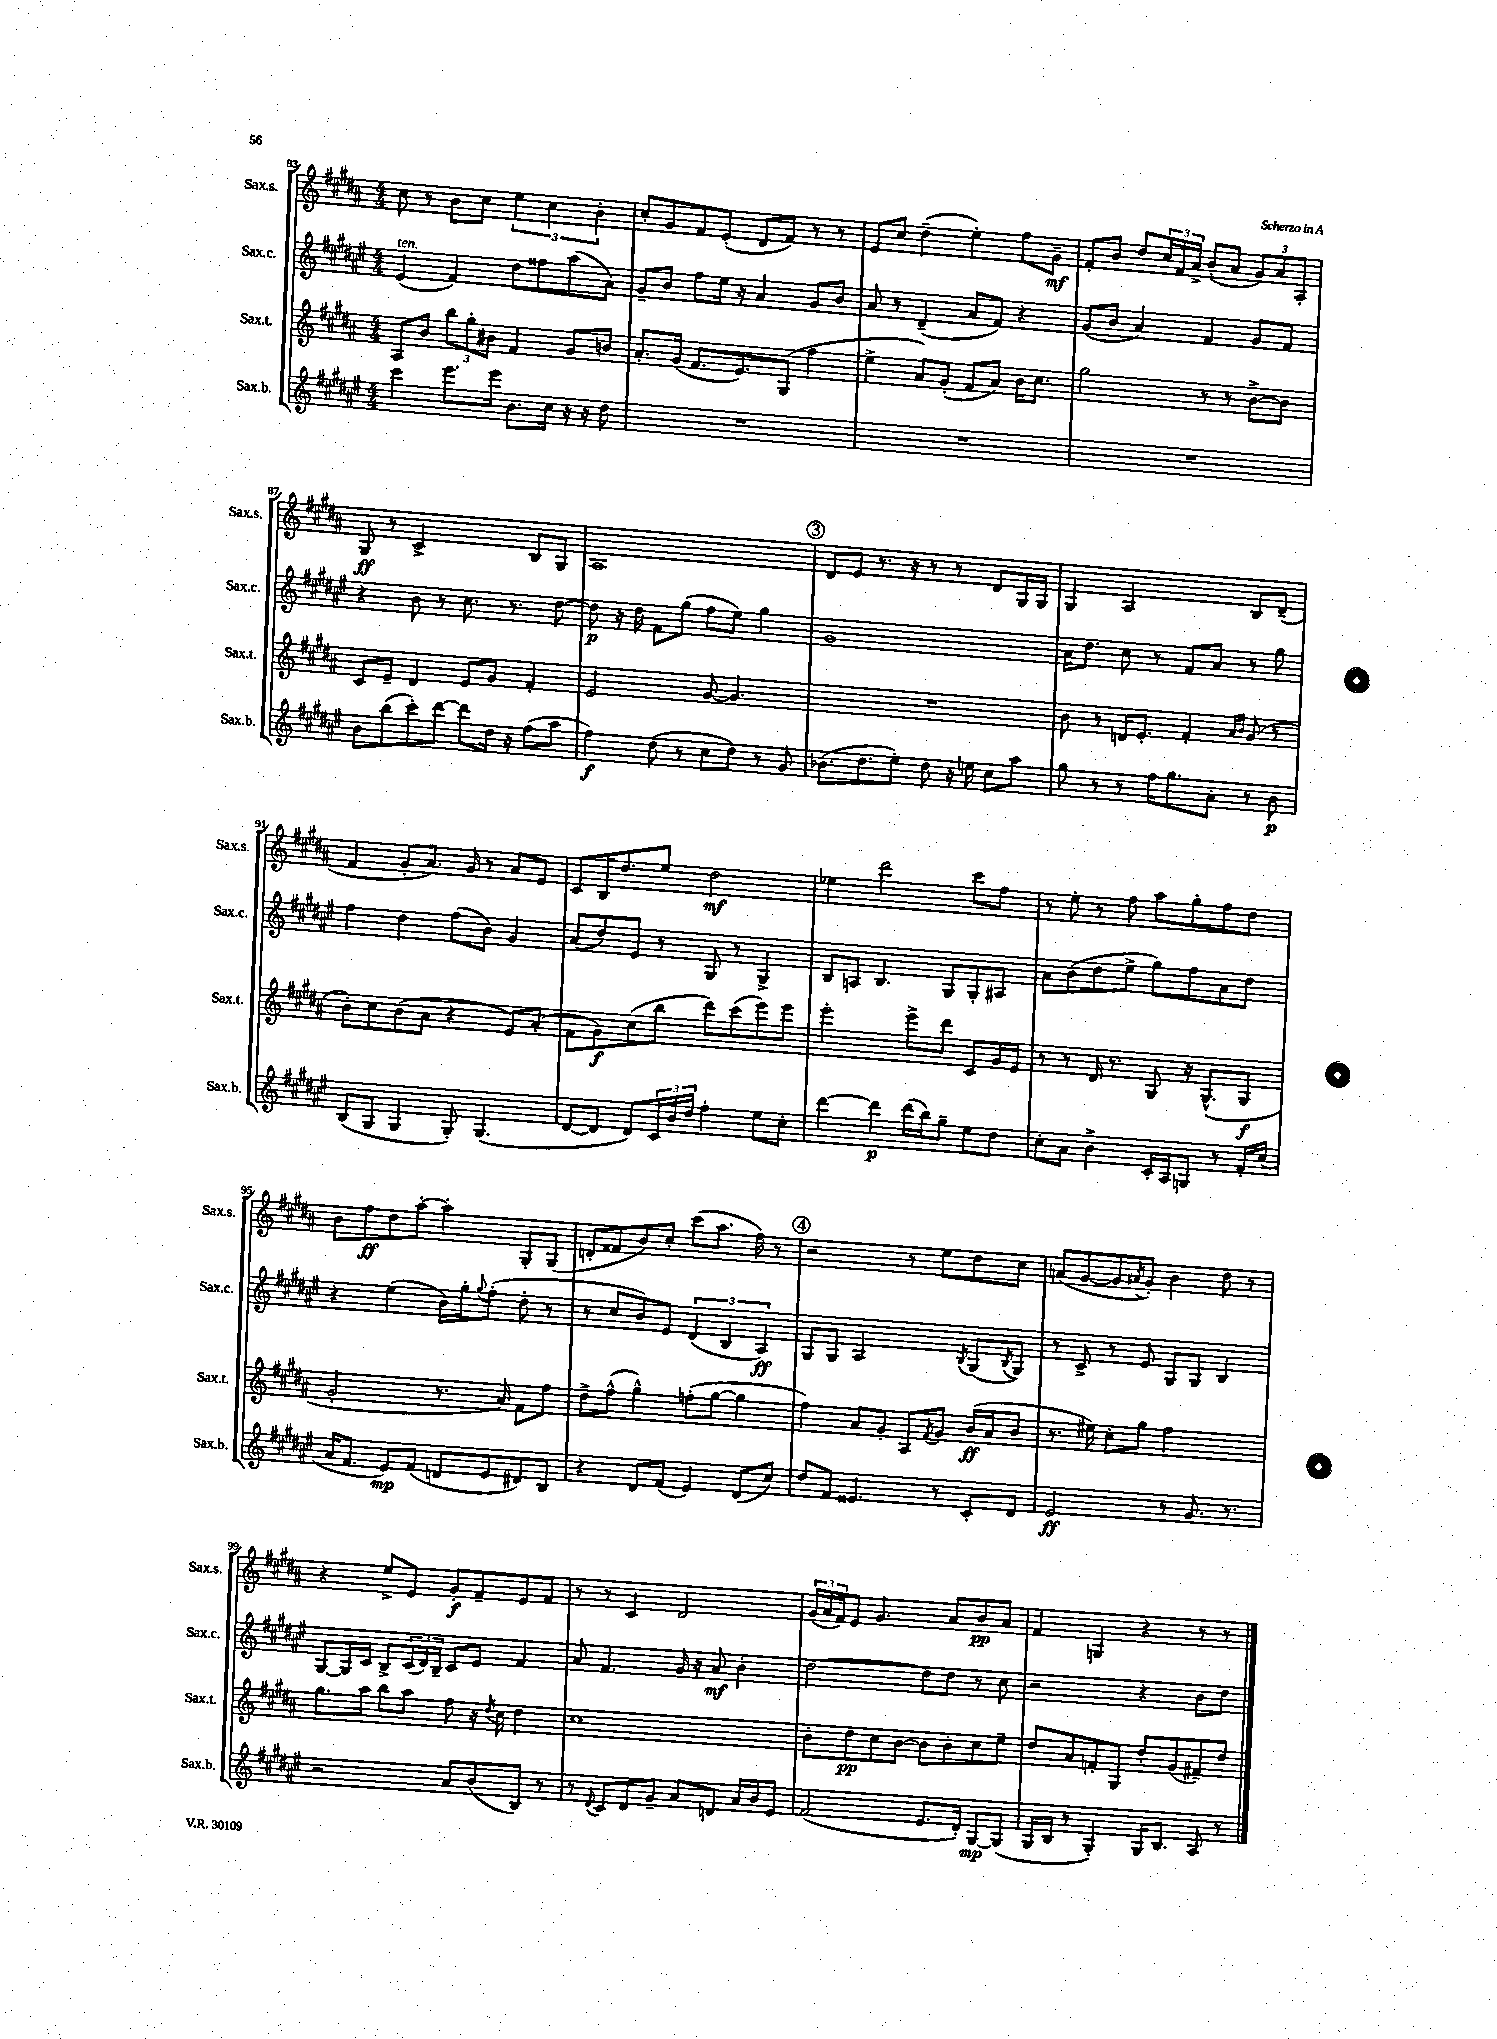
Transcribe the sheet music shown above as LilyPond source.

<<
\new StaffGroup <<
\new Staff = "s0" \with { instrumentName = "Sax.s." shortInstrumentName = "Sax.s." } {
    \clef treble \key b \major \numericTimeSignature \time 4/4
    cis''8 r8 b'8 cis''8 \tuplet 3/2 { e''4 cis''4 b'4-. } |
    cis''8-. gis'8 fis'8 e'8-.( dis'8 fis'8) r8 r8 |
    e'8 cis''8 dis''4--( e''4-.) fis''8 gis'8--\mf |
    fis'8-. b'8 dis''8 \tuplet 3/2 { cis''16 fis'16 ais'16-> } b'8-.( ais'8 \tuplet 3/2 { gis'8) ais'8 ais8-. } |
    gis8\ff r8 cis'2-> b8 gis8 |
    ais1 |
    \mark \markup { \circle "3" } dis'8 e'8 r8. r16 r8 r8 dis'8 gis16 gis16 |
    gis4 ais2 b8 dis'8--( |
    fis'4 gis'8-. ais'8.) gis'16 r8 ais'8 e'8 |
    cis'8 b16 dis''8. e''8 dis''2\mf |
    ees''4 dis'''2 cis'''8 fis''8 |
    r8 e''8-. r8 fis''8 ais''8 gis''8-. fis''8 dis''8 |
    b'8 fis''8\ff dis''8 ais''8~-. ais''4-. gis8-. gis8( |
    d'8-. fisis'8 b'8) cis''8-. cis'''8( ais''8. fis''16) r8 |
    \mark \markup { \circle "4" } r2 r8 e''8 dis''8 cis''8 |
    a'8( gis'8~ gis'8 \acciaccatura { ais'8 } gis'8-.) b'4 dis''8 r8 |
    r4 e''8-> e'8 gis'8-.\f fis'8-- e'8 fis'8 |
    r8 r8 cis'4 dis'2 |
    \tuplet 3/2 { gis'16( ais'16 fis'16) } e'8 gis'4. ais'8 b'8\pp ais'8 |
    fis'4 g4 r4 r8 r8 \bar "|." |
}
\new Staff = "s1" \with { instrumentName = "Sax.c." shortInstrumentName = "Sax.c." } {
    \clef treble \key fis \major \numericTimeSignature \time 4/4
    eis'4^\markup { \italic "ten." }( fis'4) dis''8 fisis''8 ais''8( ais'8) |
    gis'8-- b'8 fis''8 eis''16 r16 ais'4 gis'8 b'8 |
    ais'8 r8 dis'4--( ais'8 fis'8) r4 |
    gis'8( b'8 ais'4) fis'4 gis'8 fis'8 |
    r4 b'8 r8 cis''8. r8. dis''8~ |
    dis''8\p r16 dis''16 fis'8 gis''8( fis''8 eis''8) gis''4 |
    \mark \markup { \circle "3" } gis'1 |
    ais'16 dis''8. cis''8 r8 fis'8 ais'8 r8 gis''8 |
    fis''4 dis''4 fis''8( b'8) gis'4 |
    ais'8( dis''8) eis'8 r8 gis8 r8 gis4-> |
    b8 a8 b4. gis8 gis8-. ais8 |
    ais'8 b'8( dis''8 eis''8-> gis''8) fis''8 ais'8 dis''8 |
    r4 eis''4( b'16) gis''16-. \appoggiatura { gis''8 } fis''8-.( dis''8-. r8 |
    r8 cis''8 b'8) eis'8 \tuplet 3/2 { dis'4( b4 ais4\ff) } |
    \mark \markup { \circle "4" } gis8 gis8 ais2 \acciaccatura { b8 } gis8( \acciaccatura { b8 } gis8) |
    r8 cis'8-> r8 eis'8 gis8 gis8 b4 |
    gis8~ gis16 cis'16 b8-> \tuplet 3/2 { cis'16( dis'16) b16-- } cis'8 eis'8 fis'4 |
    ais'8 fis'4. gis'16 r16 ais'8\mf b'4-. |
    dis''2~ dis''8 dis''8 r8 cis''8 |
    r2 r4 b'8 dis''8 \bar "|." |
}
\new Staff = "s2" \with { instrumentName = "Sax.t." shortInstrumentName = "Sax.t." } {
    \clef treble \key b \major \numericTimeSignature \time 4/4
    ais8 b'8 \tuplet 3/2 { b''8 gis''8-. bis'8 } fis'4 gis'8 b'8 |
    ais'8.-. gis'16( fis'8. e'8.) gis8( fis''4 |
    e''4-> ais'8) gis'8-.( fis'8 ais'8) b'16 cis''8. |
    gis''2 r8 r8 b'8~-> b'8 |
    cis'8 e'8-- dis'4 e'8 gis'8 fis'4-. |
    e'2 gis'8~ gis'4. |
    \mark \markup { \circle "3" } R1 |
    b'8 r8 d'16 e'8.-. fis'4-. \grace { ais'16 b'16 } gis'8( r8 |
    b'8-.) cis''8 b'8( ais'8 r4 e'8) ais'8-.( |
    fis'8 gis'8\f) cis''8( b''8 dis'''8) cis'''8( e'''8) e'''8 |
    e'''2-. e'''8-> dis'''8 cis'8 gis'16 e'16 |
    r8 r8 dis'16 r8. gis8 r16 gis8.-^( gis8\f |
    gis'2-. r8. ais'16) fis'8 fis''8 |
    dis''8-> fis''8-^( gis''4-^) f''8-.( gis''8~ gis''4 |
    \mark \markup { \circle "4" } fis''4) ais'8 gis'8-. ais8 \acciaccatura { fis'8 } gis'8 b'16\ff( ais'16 b'8 |
    r8. eis''16) cis''8-. gis''8 fis''2 |
    gis''8. ais''16 b''8 ais''8 fis''8 r16 \acciaccatura { dis''8 } cis''16 dis''4 |
    cis''1 |
    b'8-. dis''8\pp cis''8 b'8~ b'8 b'8-. cis''8 e''8-- |
    dis''8 ais'8 f'8-. gis8 dis''8-. gis'8( fis'8--) dis''8 \bar "|." |
}
\new Staff = "s3" \with { instrumentName = "Sax.b." shortInstrumentName = "Sax.b." } {
    \clef treble \key fis \major \numericTimeSignature \time 4/4
    cis'''4 eis'''8. eis'''16 b'8. cis''16 r16 r16 dis''8 |
    R1 |
    R1 |
    R1 |
    b'8 b''8( cis'''8-.) dis'''8~ dis'''8 dis''16 r16 fis''8( ais''8 |
    fis''4\f) dis''8( r8 cis''8 dis''8) r8 gis'8 |
    \mark \markup { \circle "3" } bes'8.( dis''8. eis''8-.) dis''8 r16 e''16 cis''8 ais''8 |
    gis''8 r8 r8 fis''16 gis''8. ais'8-. r8 b'8\p |
    b8( gis8 gis4 gis8-.) gis4.( |
    dis'8~ dis'8 dis'8) \tuplet 3/2 { cis'16 b'16 dis''16 } fis''4-. eis''8 cis''8-. |
    dis'''4~ dis'''4\p dis'''16( b''16) gis''8-- eis''8 dis''8 |
    cis''8-. ais'8 b'4-> cis'16-. ais16 g8 r8 fis'16-. cis''16( |
    ais'16 fis'8. eis'8\mp) fis'8( d'8 eis'8 dis'8) b8 |
    r4 dis'8 fis'8( eis'4) dis'8( cis''8) |
    \mark \markup { \circle "4" } dis''8 fis'8 eisis'4. r8 cis'8-. dis'8 |
    eis'2\ff r8 gis'8. r8. |
    r2 ais'8 b'8( b8) r8 |
    r8 \appoggiatura { dis'8 } cis'8 dis'8 gis'8-- ais'8 d'8 ais'16 b'16 eis'8 |
    fis'2( eis'8. dis'16-.) gis8~\mp gis8( |
    gis16 b16 r8 gis4-.) gis16 b8. ais8 r8 \bar "|." |
}
>>
>>
\layout { \context { \Score currentBarNumber = #83 } }
